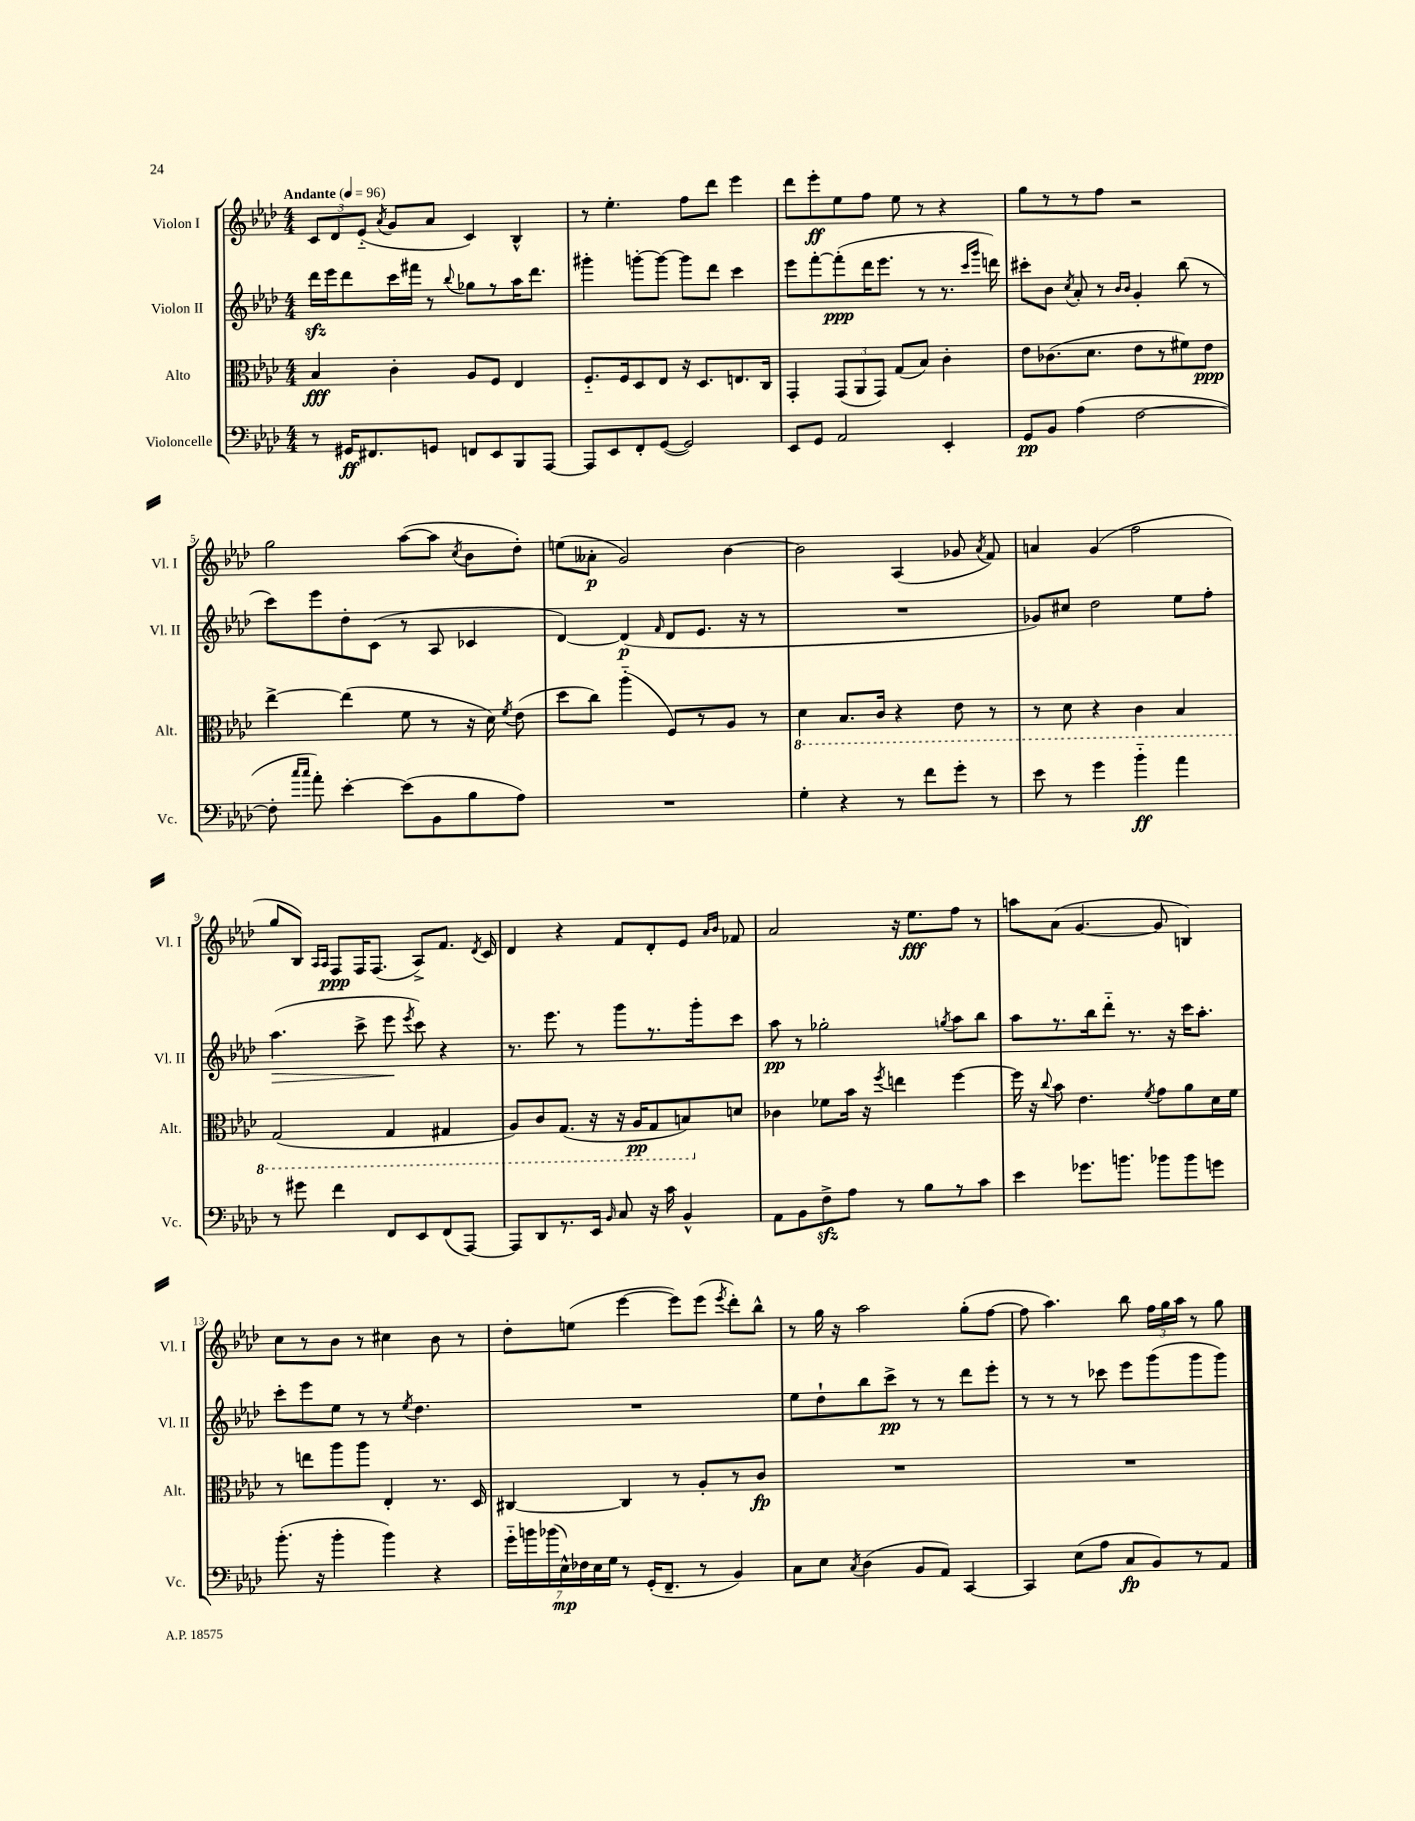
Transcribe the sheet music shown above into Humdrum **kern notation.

**kern	**dynam	**kern	**dynam	**kern	**dynam	**kern	**dynam
*part4	*part4	*part3	*part3	*part2	*part2	*part1	*part1
*staff4	*staff4	*staff3	*staff3	*staff2	*staff2	*staff1	*staff1
*I"Violoncelle	*	*I"Alto	*	*I"Violon II	*	*I"Violon I	*
*I'Vc.	*	*I'Alt.	*	*I'Vl. II	*	*I'Vl. I	*
*clefF4	*	*clefC3	*	*clefG2	*	*clefG2	*
*k[b-e-a-d-]	*	*k[b-e-a-d-]	*	*k[b-e-a-d-]	*	*k[b-e-a-d-]	*
*M4/4	*	*M4/4	*	*M4/4	*	*M4/4	*
*MM96	*	*MM96	*	*MM96	*	*MM96	*
=1	=1	=1	=1	=1	=1	=1	=1
!	!	!	!	!	!	!LO:TX:a:B:t=Andante	!
8r	.	4B-/	fff	16ddd-zz\LL	.	12c/L	.
.	.	.	.	16eee-\J	.	.	.
.	.	.	.	.	.	12d-/	.
16GG#X/KL	ff	.	.	8ddd-\	.	.	.
.	.	.	.	.	.	(12e-/J	.
8.FF#X/	.	.	.	.	.	.	.
.	.	.	.	.	.	8qa-/	.
.	.	4c'\	.	16ccc\L	.	8g/L	.
.	.	.	.	16fff#X\JJ	.	.	.
8GGn/J	.	.	.	8r	.	8a-/J	.
.	.	.	.	8qqbb-/	.	.	.
8FFn/L	.	8A-/L	.	8gg-X\L	.	4c/)	.
8EE-/	.	8F/J	.	8r	.	.	.
8BBB-/	.	4E-/	.	16aa-\K	.	4B-^^/	.
.	.	.	.	8.ddd-\J	.	.	.
[8AAA-/J	.	.	.	.	.	.	.
=2	=2	=2	=2	=2	=2	=2	=2
8AAA-/L]	.	8.F/L	.	4ggg#X'\	.	8r	.
8EE-/	.	.	.	.	.	4.ee-'\	.
.	.	16F/k	.	.	.	.	.
8FF'/	.	8D-/	.	[8gggn'\L	.	.	.
([8GG/J	.	8E-/J	.	8ggg\J_	.	.	.
2GG/])	.	16r	.	8ggg\L]	.	8ff\L	.
.	.	8.D-/L	.	.	.	.	.
.	.	.	.	8ddd-\J	.	8ddd-\J	.
.	.	8.En/	.	4ccc\	.	4eee-\	.
.	.	16C/Jk	.	.	.	.	.
=3	=3	=3	=3	=3	=3	=3	=3
8EE-/L	.	4GG'/	.	8eee-\L	.	8ddd-\L	.
8GG/J	.	.	.	[8fff'\	.	8eee-'\	ff
2AA-/	.	(12GG/L	.	(8fff'\]	ppp	8ee-\	.
.	.	12AA-/	.	.	.	.	.
.	.	.	.	16ddd-\K	.	8ff\J	.
.	.	12GG/J)	.	.	.	.	.
.	.	.	.	8.eee-\J	.	.	.
.	.	(8G/L	.	.	.	8ee-\	.
.	.	8B-/J)	.	8r	.	8r	.
4EE-'/	.	4c'\	.	8.r	.	4r	.
.	.	.	.	16qqccc/LL	.	.	.
.	.	.	.	16qqggg/JJ	.	.	.
.	.	.	.	16dddn\)	.	.	.
=4	=4	=4	=4	=4	=4	=4	=4
8GG/L	pp	8e-\L	.	8ccc#X'\L	.	8gg\L	.
8BB-/J	.	(8.c-X\	.	8b-\J	.	8r	.
.	.	.	.	8qcc/	.	.	.
(4A-\	.	.	.	8a-'/	.	8r	.
.	.	8.d-\J	.	.	.	.	.
.	.	.	.	8r	.	8ff\J	.
.	.	.	.	16qqb-/LL	.	.	.
.	.	.	.	16qqb-/JJ	.	.	.
[2F\	.	8e-\L	.	4g'/	.	2r	.
.	.	8r	.	.	.	.	.
.	.	8f#X\)	.	(8bb-\	.	.	.
.	.	8e-\J	ppp	8r	.	.	.
!!LO:LB:g=z
=5	=5	=5	=5	=5	=5	=5	=5
8F'\]	.	[4ee-^\	.	8ccc\L)	.	2gg\	.
16qqcc/LL	.	.	.	.	.	.	.
16qqcc/JJ	.	.	.	.	.	.	.
8a-'\)	.	.	.	8eee-\	.	.	.
[4e-'\	.	(4ee-\]	.	8dd-'\	.	.	.
.	.	.	.	(8c\J	.	.	.
(8e-\L]	.	8f\	.	8r	.	([8aa-\L	.
8BB-\	.	8r	.	8A-/	.	8aa-\J]	.
.	.	.	.	.	.	8qcc/	.
8B-\	.	16r	.	4c-X/	.	8b-\L	.
.	.	16d-\)	.	.	.	.	.
.	.	8qf/	.	.	.	.	.
8A-\J)	.	(8e-\	.	.	.	8dd-'\J)	.
=6	=6	=6	=6	=6	=6	=6	=6
1r	.	8dd-\L	.	[4d-/)	.	(8een\L	.
.	.	8cc\J)	.	.	.	8a--X'\J	p
.	.	(4aa-\	.	(4d-/]	p	2g/)	.
.	.	.	.	16qqf/	.	.	.
.	.	8F/L)	.	8d-/L	.	.	.
.	.	8r	.	8.e-/J	.	.	.
.	.	8A-/J	.	.	.	[4b-\	.
.	.	.	.	16r	.	.	.
.	.	8r	.	8r	.	.	.
=7	=7	=7	=7	=7	=7	=7	=7
*	*	*8ba	*	*	*	*	*
4G'\	.	4D-\	.	1r	.	2b-\]	.
4r	.	8.BB-/L	.	.	.	.	.
.	.	16C/Jk	.	.	.	.	.
8r	.	4r	.	.	.	(4A-/	.
8f\L	.	.	.	.	.	.	.
8g'\J	.	8E-\	.	.	.	8g-X/	.
.	.	.	.	.	.	8qa-/	.
8r	.	8r	.	.	.	8f/)	.
=8	=8	=8	=8	=8	=8	=8	=8
8e-\	.	8r	.	8g-X/L)	.	4an/	.
8r	.	8D-\	.	8cc#X/J	.	.	.
4g\	.	4r	.	2dd-\	.	(4g/	.
4b-\	ff	4C\	.	.	.	2ff\	.
4a-\	.	4BB-/	.	8ee-\L	.	.	.
.	.	.	.	8ff'\J	.	.	.
!!LO:LB:g=z
=9	=9	=9	=9	=9	=9	=9	=9
!	!	!	!	!	!LO:HP:b	!	!
8r	.	(2GG/	.	(4.aa-\	>	8gg/L	.
8g#X\	.	.	.	.	.	8B-/J)	.
.	.	.	.	.	.	16qqA-/LL	.
.	.	.	.	.	.	16qqA-/JJ	.
4f\	.	.	.	.	.	8F/L	ppp
.	.	.	.	8ccc^\	.	16F/K	.
.	.	.	.	.	.	(8.F/J	.
8FF/L	.	4GG/	.	8eee-\	.	.	.
.	.	.	.	8qeee-/	.	.	.
8EE-/	.	.	.	8ccc\)	]	8A-^/L)	.
(8FF/	.	4GG#X/	.	4r	.	8.f/J	.
[8AAA-/J)	.	.	.	.	.	.	.
.	.	.	.	.	.	8qd-/	.
.	.	.	.	.	.	16c/	.
=10	=10	=10	=10	=10	=10	=10	=10
8AAA-/L]	.	8AA-/L)	.	8.r	.	4d-/	.
8DD-/	.	8C/	.	.	.	.	.
.	.	.	.	8.eee-\	.	.	.
8.r	.	(8.GG/J	.	.	.	4r	.
.	.	.	.	8r	.	.	.
16EE-/Jk	.	16r	.	.	.	.	.
16qqBB-/	.	.	.	.	.	.	.
8C/	.	16r	.	8ggg\L	.	8f/L	.
.	.	16AA-/KL	pp	.	.	.	.
16r	.	8GG/	.	8.r	.	8d-'/	.
16c\	.	.	.	.	.	.	.
4BB-^^/	.	8BBn/)	.	.	.	8e-/J	.
.	.	.	.	16ggg'\k	.	.	.
.	.	.	.	.	.	16qqa-/LL	.
.	.	.	.	.	.	16qqb-/JJ	.
*	*	*X8ba	*	*	*	*	*
.	.	8dn/J	.	8ccc\J	.	8f-X/	.
=11	=11	=11	=11	=11	=11	=11	=11
8AA-\L	.	4c-X\	.	8aa-\	pp	2a-/	.
8BB-\	.	.	.	8r	.	.	.
8Fzz^\	.	8f-X\L	.	2gg-X'\	.	.	.
8A-\J	.	16b-\Jk	.	.	.	.	.
.	.	16r	.	.	.	.	.
.	.	8qff/	.	.	.	.	.
8r	.	4een\	.	.	.	16r	.
.	.	.	.	.	.	8.ee-\L	fff
8B-\L	.	.	.	.	.	.	.
.	.	.	.	8qggn/	.	.	.
8r	.	[4ff\	.	8aa-\L	.	8ff\J	.
8c\J	.	.	.	8bb-\J	.	8r	.
=12	=12	=12	=12	=12	=12	=12	=12
4e-\	.	16ff\]	.	8aa-\L	.	8aan\L	.
.	.	16r	.	.	.	.	.
.	.	8qqcc/	.	.	.	.	.
.	.	8b-\	.	8.r	.	(8a-\J	.
8.g-X\L	.	4.e-\	.	.	.	[4.g/	.
.	.	.	.	16bb-\k	.	.	.
.	.	.	.	8ddd-\J	.	.	.
8.bn\J	.	.	.	.	.	.	.
.	.	.	.	8.r	.	.	.
.	.	8qf/	.	.	.	.	.
8b-X\L	.	8g\L	.	.	.	8g/]	.
.	.	.	.	16r	.	.	.
8b-\	.	8a-\	.	16ccc\KL	.	4Bn/)	.
.	.	.	.	8.aa-'\J	.	.	.
8gn\J	.	16d-\L	.	.	.	.	.
.	.	16f\JJ	.	.	.	.	.
!!LO:LB:g=z
=13	=13	=13	=13	=13	=13	=13	=13
(8.b-'\	.	8r	.	8ccc'\L	.	8cc\L	.
.	.	8een\L	.	8eee-\	.	8r	.
16r	.	.	.	.	.	.	.
4b-'\	.	8aa-\	.	8ee-\J	.	8b-\J	.
.	.	8aa-\J	.	8r	.	8r	.
4b-\)	.	4E-'/	.	8r	.	4cc#X\	.
.	.	.	.	8qee-/	.	.	.
.	.	.	.	4.dd-\	.	.	.
4r	.	8.r	.	.	.	8b-\	.
.	.	.	.	.	.	8r	.
.	.	16D-/	.	.	.	.	.
=14	=14	=14	=14	=14	=14	=14	=14
28g\LL	.	[4C#X/	.	1r	.	8dd-'\L	.
28bn\	.	.	.	.	.	.	.
(28b-X\	.	.	.	.	.	.	.
28E-^^\)	mp	.	.	.	.	.	.
.	.	.	.	.	.	(8een\J	.
28F-X\	.	.	.	.	.	.	.
28E-\	.	.	.	.	.	.	.
28G\JJ	.	.	.	.	.	.	.
8r	.	4C#/]	.	.	.	[4eee-\	.
(16GG'/KL	.	.	.	.	.	.	.
8.FF~/J	.	.	.	.	.	.	.
.	.	8r	.	.	.	8eee-\L])	.
8r	.	8A-'/L	.	.	.	(8eee-\J	.
.	.	.	.	.	.	8qeee-/	.
4BB-/)	.	8r	.	.	.	8ddd-'\L)	.
.	.	8c/J	fp	.	.	8bb-^^\J	.
=15	=15	=15	=15	=15	=15	=15	=15
8C\L	.	1r	.	8ee-\L	.	8r	.
8E-\J	.	.	.	8dd-`\	.	16gg\	.
.	.	.	.	.	.	16r	.
8qC/	.	.	.	.	.	.	.
(4D-\	.	.	.	8bb-\	.	2aa-\	.
.	.	.	.	8ccc^\J	pp	.	.
8BB-/L	.	.	.	8r	.	.	.
8AA-/J)	.	.	.	8r	.	.	.
[4CC/	.	.	.	8ddd-\L	.	(8gg'\L	.
.	.	.	.	8eee-'\J	.	[8ff\J	.
=16	=16	=16	=16	=16	=16	=16	=16
4CC/]	.	1r	.	8r	.	8ff\]	.
.	.	.	.	8r	.	4.aa-\)	.
(8E-\L	.	.	.	8r	.	.	.
8A-\J	.	.	.	8ccc-X\	.	.	.
8C/L	fp	.	.	8eee-\L	.	8bb-\	.
8BB-/)	.	.	.	(8ggg\	.	24ff\LL	.
.	.	.	.	.	.	24gg\	.
.	.	.	.	.	.	24aa-\JJ	.
8r	.	.	.	8ggg\	.	8r	.
8AA-/J	.	.	.	8ggg\J)	.	8gg\	.
==	==	==	==	==	==	==	==
*-	*-	*-	*-	*-	*-	*-	*-
